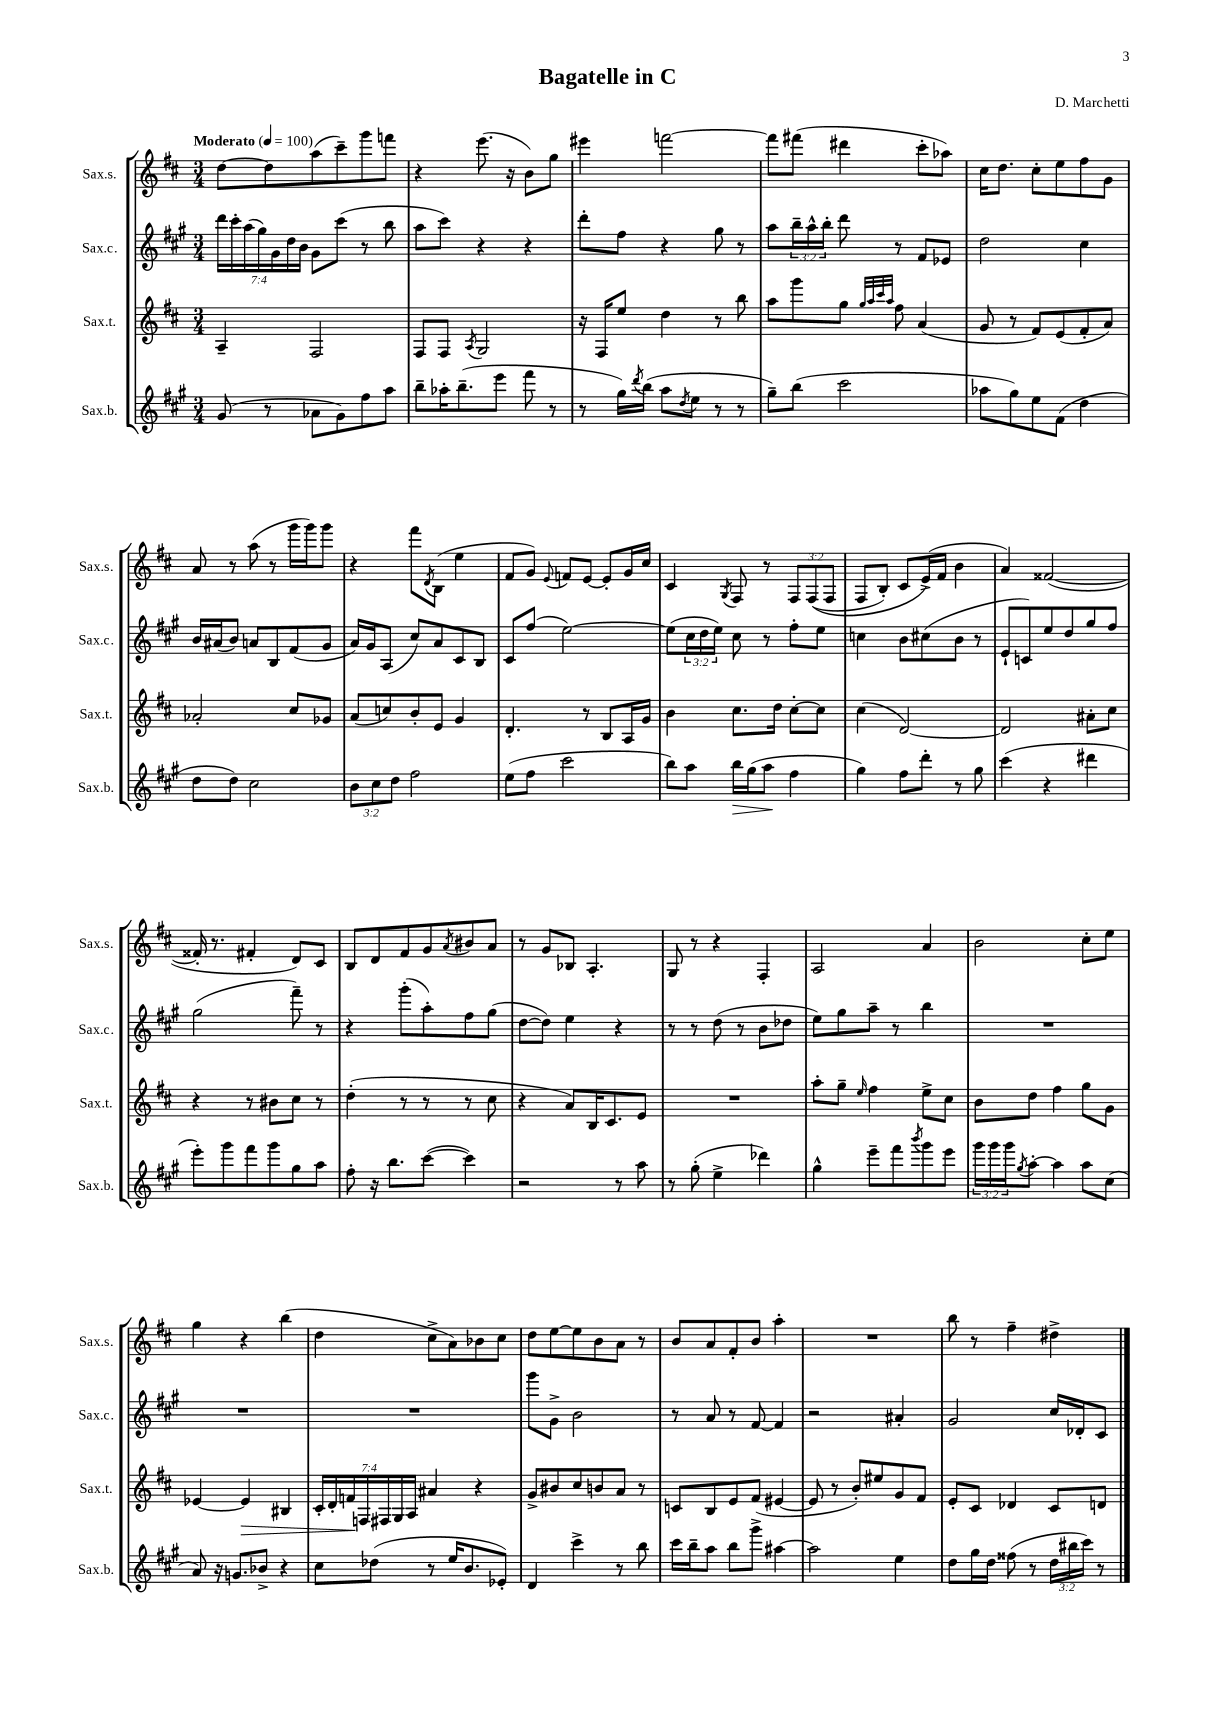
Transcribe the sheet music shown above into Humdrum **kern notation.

**kern	**dynam	**kern	**dynam	**kern	**kern
*part4	*part4	*part3	*part3	*part2	*part1
*staff4	*staff4	*staff3	*staff3	*staff2	*staff1
*I"Sax.b.	*	*I"Sax.t.	*	*I"Sax.c.	*I"Sax.s.
*I'Sax.b.	*	*I'Sax.t.	*	*I'Sax.c.	*I'Sax.s.
*clefG2	*	*clefG2	*	*clefG2	*clefG2
*k[f#c#g#]	*	*k[f#c#]	*	*k[f#c#g#]	*k[f#c#]
*M3/4	*	*M3/4	*	*M3/4	*M3/4
*MM100	*	*MM100	*	*MM100	*MM100
=1	=1	=1	=1	=1	=1
!	!	!	!	!	!LO:TX:a:B:t=Moderato
(8g#/	.	4A~/	.	28ddd\LL	[8dd\L
.	.	.	.	28ccc#'\	.
.	.	.	.	(28aa\	.
.	.	.	.	28gg#\)	.
8r	.	.	.	.	8dd\]
.	.	.	.	28g#\	.
.	.	.	.	28dd\	.
.	.	.	.	28b\JJ	.
8a-X\L	.	2F#/	.	8g#\L	(8aa\
8g#\)	.	.	.	(8ccc#\J	8ccc#~\)
8ff#\	.	.	.	8r	8ggg\
8aa\J	.	.	.	8bb\	8fffn\J
=2	=2	=2	=2	=2	=2
8bb~\L	.	8F#/L	.	8aa\L	4r
16aa-X'\K	.	8F#/J	.	8ccc#\J)	.
(8.bb~\	.	.	.	.	.
.	.	8qA/	.	.	.
.	.	2G/	.	4r	(8.eee\
8eee\J	.	.	.	.	.
.	.	.	.	.	16r
8fff#\	.	.	.	4r	8b\L)
8r	.	.	.	.	8gg\J
=3	=3	=3	=3	=3	=3
8r	.	16r	.	8ddd'\L	4eee#X\
.	.	16F#/KL	.	.	.
16gg#\LL)	.	8ee/J	.	8ff#\J	.
8qddd/	.	.	.	.	.
(16bb\JJ	.	.	.	.	.
8aa\L	.	4dd\	.	4r	[2fffn\
8qdd/	.	.	.	.	.
8ee\J	.	.	.	.	.
8r	.	8r	.	8gg#\	.
8r	.	8bb\	.	8r	.
=4	=4	=4	=4	=4	=4
8gg#~\L)	.	8aa\L	.	8aa\L	8fff\L]
(8bb\J	.	8ggg\	.	24bb~\L	(8fff#X\J
.	.	.	.	24aa^^\	.
.	.	.	.	24bb'\JJ	.
2ccc#\	.	8gg\J	.	8ddd\	4ddd#X\
.	.	32qqgg/LLL	.	.	.
.	.	32qqaa/	.	.	.
.	.	32qqccc#/	.	.	.
.	.	32qqaa/JJJ	.	.	.
.	.	8ff#\	.	8r	.
.	.	(4a/	.	8f#/L	8ccc#'\L
.	.	.	.	8e-X/J	8aa-X\J)
=5	=5	=5	=5	=5	=5
8aa-X\L	.	8g/	.	2dd\	16cc#\KL
.	.	.	.	.	8.dd\J
8gg#\)	.	8r	.	.	.
8ee\	.	8f#/L)	.	.	8cc#'\L
(8f#\J	.	(8e/	.	.	8ee\
4dd\	.	8f#'/	.	4cc#\	8ff#\
.	.	8a/J)	.	.	8g\J
!!LO:LB:g=z
=6	=6	=6	=6	=6	=6
8dd\L	.	2a-X'/	.	16b/LL	8a/
.	.	.	.	(16a#X/J	.
8dd\J)	.	.	.	8b/J)	8r
2cc#\	.	.	.	8an/L	(8aa\
.	.	.	.	8B/	8r
.	.	8cc#/L	.	(8f#/	16ggg\LL
.	.	.	.	.	16ggg\J)
.	.	8g-X/J	.	8g#/J	8ggg\J
=7	=7	=7	=7	=7	=7
12b\L	.	(8a/L	.	16a/LL)	4r
.	.	.	.	16g#/J	.
12cc#\	.	.	.	.	.
.	.	8ccn/)	.	(8A/J	.
12dd\J	.	.	.	.	.
2ff#\	.	8b'/	.	8cc#/L)	8fff#\L
.	.	.	.	.	8qd/
.	.	8e/J	.	8a/	(8B\J
.	.	4g/	.	8c#/	4ee\
.	.	.	.	8B/J	.
=8	=8	=8	=8	=8	=8
(8ee\L	.	4.d'/	.	8c#/L	8f#/L
8ff#\J	.	.	.	(8ff#/J	8g/J)
.	.	.	.	.	8qqe/
2ccc#\	.	.	.	[2ee\)	8fn/L
.	.	8r	.	.	[8e/J
.	.	8B/L	.	.	8e'/L]
.	.	16A/L	.	.	16g/L
.	.	16g/JJ	.	.	16cc#/JJ
=9	=9	=9	=9	=9	=9
8bb\L)	.	4b\	.	(8ee\L]	4c#/
8aa\J	.	.	.	24cc#\L	.
.	.	.	.	24dd\	.
.	.	.	.	24ee\JJ)	.
.	.	.	.	.	8qG/
!	!LO:HP:b	!	!	!	!
16bb\LL	>	8.cc#\L	.	8cc#\	8F#/
(16gg#\J	.	.	.	.	.
8aa\J	.	.	.	8r	8r
.	.	16dd\Jk	.	.	.
4ff#\	]	[8cc#'\L	.	8ff#'\L	12F#/L
.	.	.	.	.	((12F#/
.	.	8cc#\J]	.	8ee\J	.
.	.	.	.	.	12F#/J
=10	=10	=10	=10	=10	=10
4gg#\)	.	(4cc#\	.	4ccn\	8F#/L
.	.	.	.	.	8B'/J)
8ff#\L	.	[2d/)	.	8b\L	8c#/L
8ddd'\J	.	.	.	(8cc#X\	(16e^/L)
.	.	.	.	.	16f#/JJ
8r	.	.	.	8b\J	4b\
8gg#\	.	.	.	8r	.
=11	=11	=11	=11	=11	=11
(4ccc#\	.	2d/]	.	8e`/L	4a/)
.	.	.	.	8cn/)	.
4r	.	.	.	8ee/	([2f##X/
.	.	.	.	8dd/	.
4ddd#X\	.	8a#X'\L	.	8gg#/	.
.	.	8cc#\J	.	8ff#/J	.
!!LO:LB:g=z
=12	=12	=12	=12	=12	=12
8eee'\L)	.	4r	.	(2gg#\	16f##X'/]
.	.	.	.	.	8.r
8ggg#\	.	.	.	.	.
8fff#\	.	8r	.	.	4f#X'/
8ggg#\	.	8b#X\L	.	.	.
8gg#\	.	8cc#\J	.	8fff#~\)	8d/L)
8aa\J	.	8r	.	8r	8c#/J
=13	=13	=13	=13	=13	=13
8ff#'\	.	(4dd'\	.	4r	8B/L
16r	.	.	.	.	8d/
8.bb\L	.	.	.	.	.
.	.	8r	.	(8ggg#'\L	8f#/
([8ccc#\J	.	8r	.	8aa'\)	8g/
.	.	.	.	.	8qa/
4ccc#\])	.	8r	.	8ff#\	8b#X/
.	.	8cc#\	.	(8gg#\J	8a/J
=14	=14	=14	=14	=14	=14
2r	.	4r	.	[8dd\L	8r
.	.	.	.	8dd\J])	8g/L
.	.	8a/L)	.	4ee\	8B-X/J
.	.	16B/K	.	.	4.A'/
.	.	8.c#/	.	.	.
8r	.	.	.	4r	.
8aa\	.	8e/J	.	.	.
=15	=15	=15	=15	=15	=15
8r	.	2.r	.	8r	8G/
(8gg#'\	.	.	.	8r	8r
4ee^\	.	.	.	(8dd\	4r
.	.	.	.	8r	.
4ddd-X\)	.	.	.	8b\L	4F#'/
.	.	.	.	8dd-X\J	.
=16	=16	=16	=16	=16	=16
4gg#^^\	.	8aa'\L	.	8ee\L)	2A/
.	.	8gg~\J	.	8gg#\	.
.	.	16qqee/	.	.	.
8eee~\L	.	4ff#\	.	8aa~\J	.
8fff#\	.	.	.	8r	.
8qbbb/	.	.	.	.	.
8ggg#\	.	8ee^\L	.	4bb\	4a/
8eee\J	.	8cc#\J	.	.	.
=17	=17	=17	=17	=17	=17
24ggg#\LL	.	8b\L	.	2.r	2b\
24ggg#\	.	.	.	.	.
24ggg#\J	.	.	.	.	.
8qgg#/	.	.	.	.	.
[8aa'\J	.	8dd\J	.	.	.
4aa\]	.	4ff#\	.	.	.
8aa\L	.	8gg\L	.	.	8cc#'\L
(8cc#\J	.	8g\J	.	.	8ee\J
!!LO:LB:g=z
=18	=18	=18	=18	=18	=18
8a/)	.	[4e-X/	.	2.r	4gg\
16r	.	.	.	.	.
8.gn/L	.	.	.	.	.
!	!	!	!LO:HP:b	!	!
.	.	4e-/]	>	.	4r
8b-X^/J	.	.	.	.	.
4r	.	4B#X/	.	.	(4bb\
=19	=19	=19	=19	=19	=19
8cc#\L	.	28c#'/LL	.	2.r	4dd\
.	.	28d'/	.	.	.
.	.	28fn/	.	.	.
.	.	28Fn/	]	.	.
(8dd-X\J	.	.	.	.	.
.	.	28F#X/	.	.	.
.	.	28G/	.	.	.
.	.	28A/JJ	.	.	.
8r	.	4a#X/	.	.	8cc#^\L
16ee/KL	.	.	.	.	8a\)
8.b/	.	.	.	.	.
.	.	4r	.	.	8b-X\
8e-X'/J)	.	.	.	.	8cc#\J
=20	=20	=20	=20	=20	=20
4d/	.	8g^/L	.	8ggg#\L	8dd\L
.	.	8b#X/	.	8g#^\J	[8ee\
4ccc#^\	.	8cc#/	.	2b\	8ee\]
.	.	8bn/	.	.	8b\
8r	.	8a/J	.	.	8a\J
8bb\	.	8r	.	.	8r
=21	=21	=21	=21	=21	=21
16ccc#\LL	.	8cn/L	.	8r	8b/L
16bb~\J	.	.	.	.	.
8aa\J	.	8B/	.	8a/	8a/
8bb\L	.	8e/	.	8r	8f#'/
8ggg#^\J	.	(8f#/J	.	[8f#/	8b/J
[4aa#X\	.	[4e#X/	.	4f#/]	4aa'\
=22	=22	=22	=22	=22	=22
2aa#\]	.	8e#/]	.	2r	2.r
.	.	8r	.	.	.
.	.	8b'/L)	.	.	.
.	.	8ee#X/	.	.	.
4ee\	.	8g/	.	4a#X'/	.
.	.	8f#/J	.	.	.
=23	=23	=23	=23	=23	=23
8dd\L	.	8e'/L	.	2g#/	8bb\
16gg#\L	.	8c#/J	.	.	8r
16dd\JJ	.	.	.	.	.
(8ff##X\	.	4d-X/	.	.	4ff#~\
8r	.	.	.	.	.
24dd\LL	.	8c#/L	.	16cc#/LL	4dd#X^\
24bb#X\	.	.	.	.	.
.	.	.	.	16d-X'/J	.
24ccc#\JJ)	.	.	.	.	.
8r	.	8dn/J	.	8c#/J	.
==	==	==	==	==	==
*-	*-	*-	*-	*-	*-
